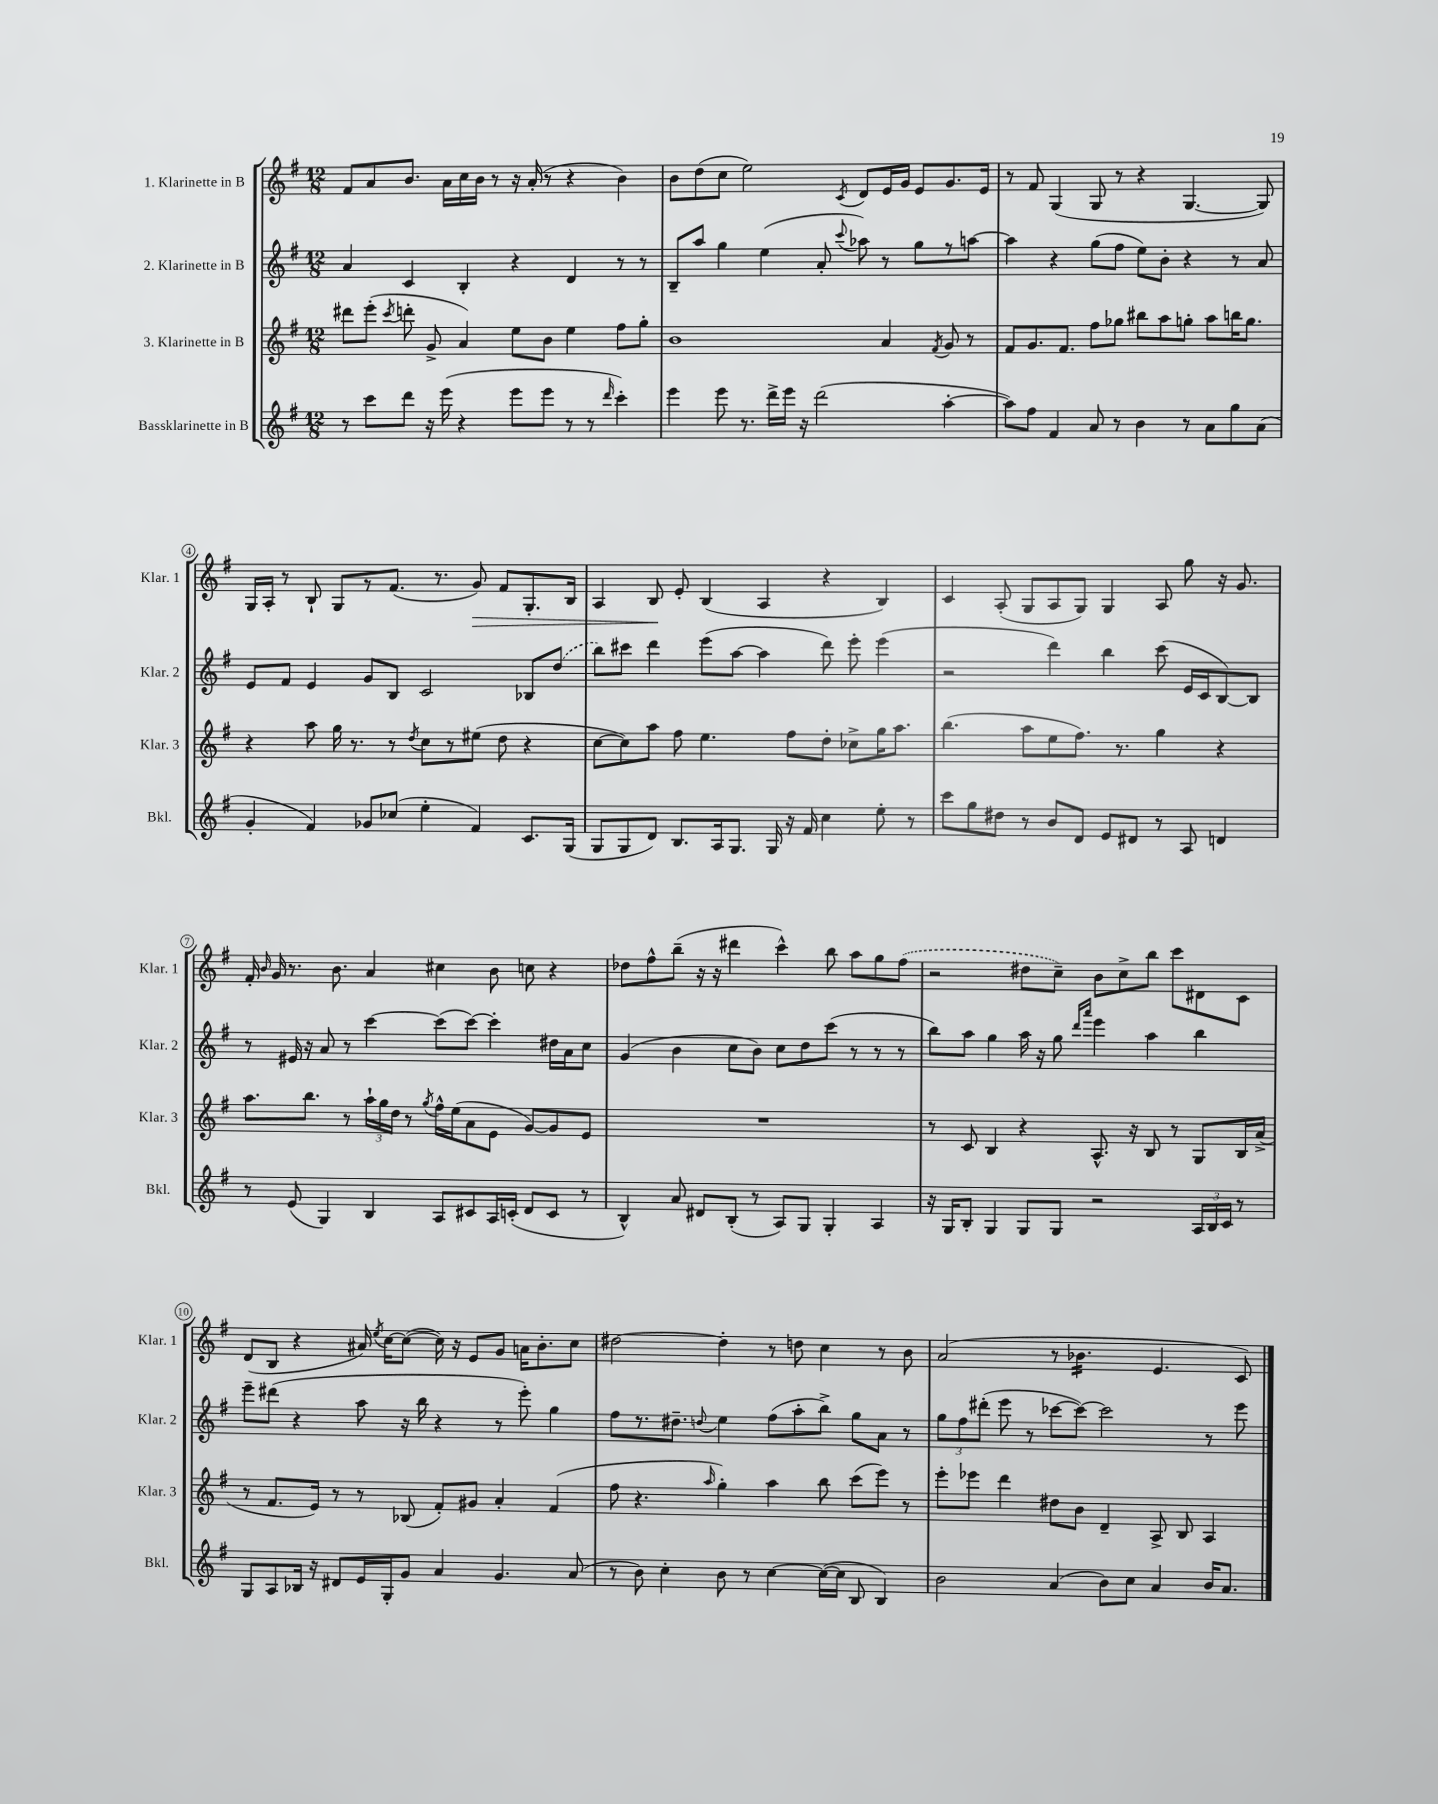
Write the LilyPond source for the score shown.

<<
\new StaffGroup <<
\new Staff = "s0" \with { instrumentName = "1. Klarinette in B" shortInstrumentName = "Klar. 1" } {
    \clef treble \key g \major \numericTimeSignature \time 12/8
    \autoBeamOff fis'8[ a'8 b'8.] a'16[ c''16 b'16] r8 r16 a'16-.( r8 r4 b'4) |
    b'8[ d''8( c''8] e''2) \acciaccatura { c'8 } d'8[ e'16 g'16] e'8[ g'8. e'16] |
    r8 fis'8 g4( g8 r8 r4 g4.~ g8) |
    g16[ a16]-. r8 b8-! g8[ r8 fis'8.]( r8. g'8\>) fis'8[ g8.-. b16] |
    a4 b8\! e'8-. b4( a4 r4 b4) |
    c'4 a8-.( g8[ a8 g8]) g4 a8 g''8 r16 g'8. |
    fis'16-. \grace { b'16 } g'16 r8. b'8. a'4 cis''4 b'8 c''8 r4 |
    des''8[ fis''8-^ b''8]--( r16 r16 dis'''4 c'''4-^) b''8 a''8[ g''8 \once \slurDashed fis''8]( |
    r2 dis''8[ c''8]--) b'8[ c''8-> b''8] c'''8[ dis'8 c'8] |
    d'8[( b8] r4 ais'16) \acciaccatura { e''8 } c''16[~ c''8]~( c''16) r16 e'8[ g'8] a'16[ b'8.-. c''8] |
    dis''2~ dis''4-. r8 d''8 c''4 r8 b'8 |
    a'2( r8 bes'4.:16 e'4. c'8) \bar "|." |
}
\new Staff = "s1" \with { instrumentName = "2. Klarinette in B" shortInstrumentName = "Klar. 2" } {
    \clef treble \key g \major \numericTimeSignature \time 12/8
    \autoBeamOff a'4 c'4 b4-. r4 d'4 r8 r8 |
    b8[-- a''8] g''4 e''4( a'8-. \appoggiatura { c'''8 } aes''8) r8 g''8[ r8 a''8]~ |
    a''4 r4 g''8[( fis''8] e''8[) b'8]-. r4 r8 a'8 |
    e'8[ fis'8] e'4 g'8[ b8] c'2 bes8[ \once \slurDashed d''8]( |
    b''8[) cis'''8] d'''4 e'''8[( a''8]~ a''4 d'''8) e'''8-. e'''4( |
    r2 d'''4) b''4 c'''8( e'16[ c'16 b8~) b8] |
    r8 eis'16 r16 a'8 r8 c'''4~ c'''8[( c'''8]~) c'''4-. dis''16[ a'16 c''8] |
    g'4( b'4 c''8[ b'8]) c''8[ d''8 c'''8]( r8 r8 r8 |
    b''8[) a''8] g''4 a''16 r16 g''8 \grace { d'''16[ a'''16] } e'''4 a''4 b''4 |
    e'''8[-- dis'''8]( r4 a''8 r16 b''16 r4 r8 e'''8-.) g''4 |
    fis''8[ r8. dis''8.]-- \appoggiatura { d''8 } e''4 fis''8[( a''8-. b''8]->) g''8[ a'8] r8 |
    \tuplet 3/2 { g''8[ fis''8 dis'''8]-.( } e'''8 r8 ces'''8[~ ces'''8]~) ces'''2 r8 e'''8 \bar "|." |
}
\new Staff = "s2" \with { instrumentName = "3. Klarinette in B" shortInstrumentName = "Klar. 3" } {
    \clef treble \key g \major \numericTimeSignature \time 12/8
    \autoBeamOff dis'''8[ e'''8]-.( \acciaccatura { c'''8 } d'''8-. g'8-> a'4) e''8[ b'8] e''4 fis''8[ g''8]-. |
    b'1 a'4 \acciaccatura { fis'8 } g'8 r8 |
    fis'8[ g'8. fis'8.] fis''8[ ges''8] bis''8[ a''8 g''8]-. a''8[ b''16 g''8.] |
    r4 a''8 g''16 r8. r8 \acciaccatura { d''8 } c''8[ r8 eis''8]( d''8 r4 |
    c''8[~ c''8) a''8] fis''8 e''4. fis''8[ d''8]-. ces''8[-> g''16 a''8.] |
    b''4.( a''8[ e''8 fis''8.]) r8. g''4 r4 |
    a''8.[ b''8.] r8 \tuplet 3/2 { a''16[-! g''16 d''16] } r8 \acciaccatura { g''8 } fis''16[-^ e''16( a'8 e'8] g'8[~) g'8 e'8] |
    R1. |
    r8 c'8 b4 r4 a8.-^ r16 b8 r8 g8[ b16 a'16]->( |
    r8 fis'8.[ e'16]) r8 r8 bes8( fis'8[-.) gis'8] a'4-. fis'4( |
    fis''8 r4. \grace { a''16 } g''4-.) a''4 b''8 c'''8[( e'''8]) r8 |
    e'''8[-. ees'''8] d'''4 dis''8[ b'8] d'4-- a8-> b8 a4 \bar "|." |
}
\new Staff = "s3" \with { instrumentName = "Bassklarinette in B" shortInstrumentName = "Bkl." } {
    \clef treble \key g \major \numericTimeSignature \time 12/8
    \autoBeamOff r8 c'''8[ d'''8] r16 e'''16( r4 e'''8[ e'''8] r8 r8 \grace { d'''16 } c'''4-.) |
    e'''4 e'''8 r8. d'''16[-> e'''16] r16 d'''2( a''4~-. |
    a''8[) fis''8] fis'4 a'8 r8 b'4 r8 a'8[ g''8 a'8]( |
    g'4-. fis'4) ges'8[ ces''8]( e''4-. fis'4) c'8.[ g16]( |
    g8[ g8 d'8]) b8.[ a16 g8.] g16 r16 fis'16 c''4 e''8-. r8 |
    c'''8[ g''8 dis''8] r8 b'8[ d'8] e'8[ dis'8] r8 a8 d'4 |
    r8 e'8( g4) b4 a8[ cis'8 a16 c'16]-.( d'8[ c'8] r8 |
    b4-^) a'8 dis'8[ b8]-.( r8 a8[) g8] g4-. a4 |
    r16 g16[ b8]-. g4 g8[ g8] r2 \tuplet 3/2 { a16[ b16 c'16] } r8 |
    g8[ a8 bes16] r16 dis'8[ e'16 g16-. g'8] a'4 g'4. a'8( |
    r8 b'8) c''4-. b'8 r8 c''4~ c''16[~( c''16] b8 b4) |
    b'2 a'4( b'8[) c''8] a'4 b'16[ a'8.] \bar "|." |
}
>>
>>
\layout { \context { \Score \override BarNumber.stencil = #(make-stencil-circler 0.1 0.3 ly:text-interface::print) } }
